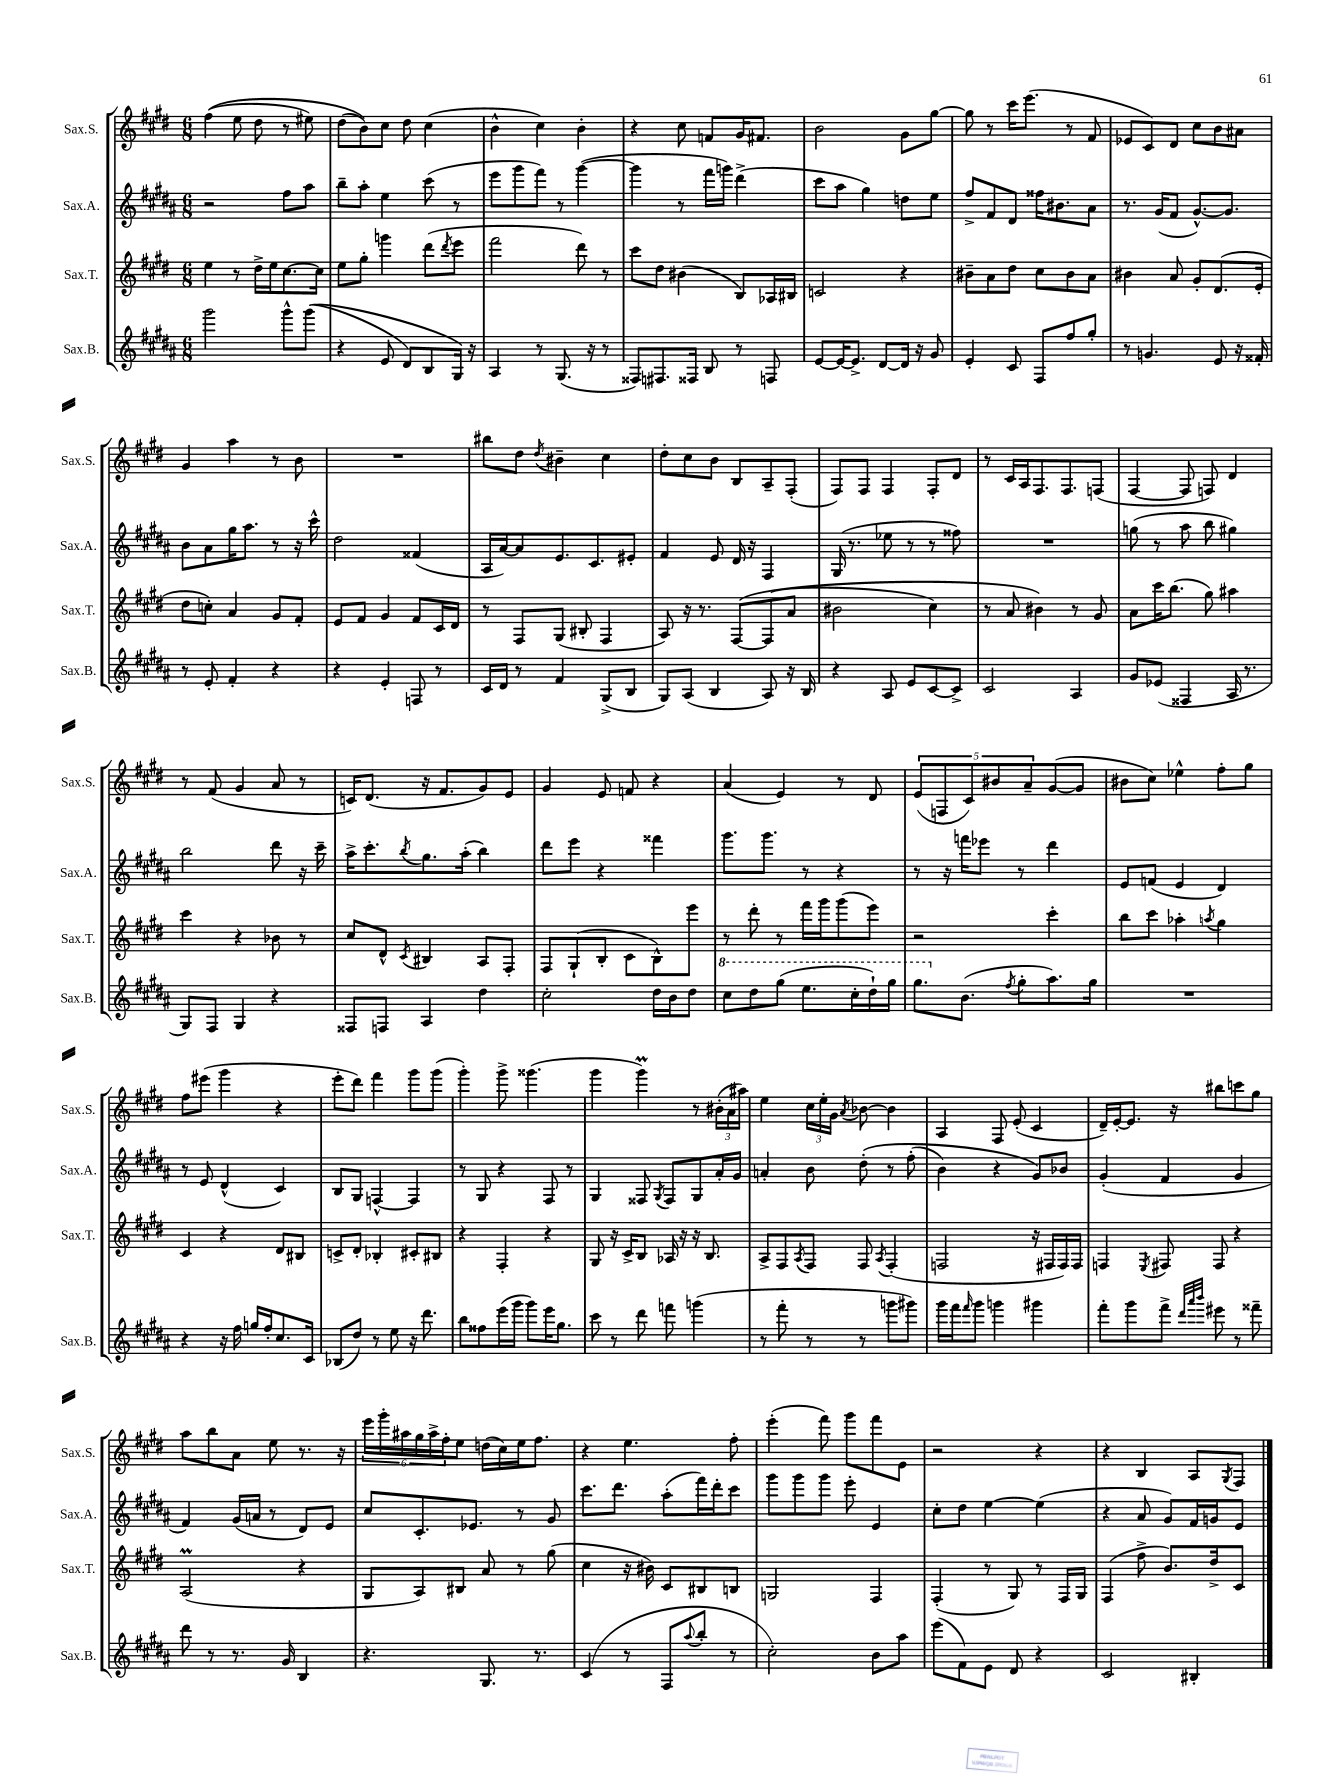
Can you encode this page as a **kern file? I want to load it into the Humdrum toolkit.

**kern	**kern	**kern	**kern
*staff4	*staff3	*staff2	*staff1
*clefG2	*clefG2	*clefG2	*clefG2
*k[f#c#g#d#a#]	*k[f#c#g#d#]	*k[f#c#g#d#a#]	*k[f#c#g#d#]
*M6/8	*M6/8	*M6/8	*M6/8
2ggg#	4ee	2r	&((4ff#
.	8r	.	8ee
.	16dd#^	.	8dd#
.	16ee	.	.
8ggg#^^	[8.cc#	8ff#	8r
&((8ggg#	.	8aa#	8ee#)
.	16cc#]	.	.
=	=	=	=
4r	8ee	8bb~	(8dd#
.	8gg#'	8aa#'	8b)&)
8e	4ggg	4ee	8cc#
8d#)	.	.	8dd#
8B	(8ddd#	(8ccc#	(4cc#
.	8qddd#	.	.
16G#&)	8eee	8r	.
16r	.	.	.
=	=	=	=
4A#	2fff#	8eee	4b^^
.	.	8ggg#	.
8r	.	8fff#)	4cc#)
(8.G#	.	8r	.
.	8ddd#)	([4ggg#	4b'
16r	.	.	.
8r	8r	.	.
=	=	=	=
8F##)	8ccc#	4ggg#]	4r
8.F#	8dd#	.	.
.	(4b#	8r	8cc#
16F##	.	.	.
8B	.	16fff#	8f
.	.	16ggg)	.
8r	8B)	(4ddd#^	16g#
.	.	.	8.f#
8F	16A-	.	.
.	16B#	.	.
=	=	=	=
[8e	2c	8ccc#	2b
16e_	.	8aa#	.
8.e^]	.	.	.
.	.	4gg#)	.
[8d#	.	.	.
16d#]	4r	8dd	8g#
16r	.	.	.
8g#	.	8ee	[8gg#
=	=	=	=
4e'	8b#~	8ff#^	8gg#]
.	8a	8f#	8r
8c#	8dd#	8d#	16ccc#
.	.	.	(8.eee
8F#	8cc#	16ff##	.
.	.	8.b#	.
8ff#	8b#	.	8r
8gg#'	8a	8a#	8f#
=	=	=	=
8r	4b#	8.r	8e-
4.g	.	.	8c#)
.	.	(16g#	.
.	8a	8f#	8d#
.	8g#'	[8.g#^^)	8cc#
8e	(8.d#	.	8b
.	.	8.g#]	.
16r	.	.	8a#
16f##'	16e'	.	.
=	=	=	=
8r	8dd#	8b	4g#
8e'	8cc')	8a#	.
4f#'	4a	16gg#	4aa
.	.	8.aa#	.
4r	8g#	8r	8r
.	8f#'	16r	8b
.	.	16ccc#^^	.
=	=	=	=
4r	8e	2dd#	2.r
.	8f#	.	.
4e'	4g#	.	.
8F	8f#	(4f##	.
8r	16c#	.	.
.	16d#	.	.
=	=	=	=
16c#	8r	16A#	8bb#
16d#	.	[16a#)	.
8r	8F#	8a#]	8dd#
.	.	.	8qdd#
4f#	(8G#	8.e	4b#~
.	8B#'	.	.
.	.	8.c#	.
(8G#^	4F#	.	4cc#
8B	.	8e#'	.
=	=	=	=
8G#)	8A)	4f#	8dd#'
(8A#	16r	.	8cc#
.	8.r	.	.
4B	.	8e	8b
.	&([8F#	16d#	8B
.	.	16r	.
8A#)	(8F#]	4F#	8A~
16r	8a	.	(8F#'
16B	.	.	.
=	=	=	=
4r	2b#	(16G#	8F#)
.	.	8.r	.
.	.	.	8F#
8A#	.	8ee-	4F#
8e	.	8r	.
[8c#	4cc#)	8r	8F#'
8c#^]	.	8ff##)	8d#
=	=	=	=
2c#	8r	2.r	8r
.	8a	.	16c#
.	.	.	16A
.	4b#&)	.	8.F#
.	.	.	8.F#
4A#	8r	.	.
.	8g#	.	(8F
=	=	=	=
8g#	8a	(8gg	[4F#
(8e-	16ccc#	8r	.
.	(8.bb	.	.
4F##	.	8aa#	8F#]
.	8gg#)	8bb	8F)
16A#	4aa#	4gg#)	4d#
8.r	.	.	.
=	=	=	=
8G#)	4ccc#	2bb	8r
8F#	.	.	(8f#
4G#	4r	.	4g#
4r	8b-	8ddd#	8a
.	8r	16r	8r
.	.	16ccc#~	.
=	=	=	=
8F##	8cc#	16aa#^	16c)
.	.	8.ccc#'	(8.d#
8F	8d#^^	.	.
.	8qc#	8qbb	.
4A#	4B#	8.gg#	16r
.	.	.	8.f#
.	.	(16aa#'	.
4dd#	8A	4bb)	8g#)
.	8F#'	.	8e
=	=	=	=
2cc#'	8F#	8ddd#	4g#
.	(8G#`	8eee	.
.	8B'	4r	8e
.	8c#	.	8f
16dd#	8B^^)	4fff##	4r
16b	.	.	.
8dd#	8eee	.	.
=	=	=	=
8ccc#	8r	8.ggg#	(4a
8ddd#	8ddd#'	.	.
.	.	8.ggg#	.
(8ggg#	8r	.	4e)
8.eee	16fff#	8r	.
.	16ggg#	.	.
.	(8ggg#	4r	8r
16ccc#'	.	.	.
16ddd#`)	8eee)	.	8d#
16ggg#	.	.	.
=	=	=	=
8.ggg#	2r	8r	(10e
.	.	.	10F
.	.	16r	.
(8.b	.	16fff	.
.	.	.	10c#)
.	.	8eee-	.
.	.	.	10b#
8qff#	.	.	.
8gg#'	.	8r	.
.	.	.	10a~
8.aa#)	4ccc#'	4ddd#	([8g#
.	.	.	8g#]
16gg#	.	.	.
=	=	=	=
2.r	8bb	8e	8b#
.	8ccc#	(8f	8cc#)
.	4aa-'	4e	4ee-^^
.	8qaa	.	.
.	4gg#	4d#)	8ff#'
.	.	.	8gg#
=	=	=	=
4r	4c#	8r	8ff#
.	.	8e	(8eee#
16r	4r	(4d#^^	4ggg#
16ff#	.	.	.
16gg	.	.	.
16ff#'	.	.	.
8.cc#	8d#	4c#)	4r
.	8B#	.	.
16c#	.	.	.
=	=	=	=
(8B-	8c^	8B	8eee'
8dd#)	8d#'	8G#	8ddd#)
8r	4B-'	[4F^^	4fff#
8ee	.	.	.
16r	8c#'	4F]	8ggg#
8.ddd#	.	.	.
.	8B#	.	(8ggg#
=	=	=	=
8bb	4r	8r	4ggg#')
8ff##	.	8G#	.
(16eee	4F#'	4r	8ggg#^
16ggg#	.	.	.
8ggg#)	.	.	(4.ggg##
16eee	4r	8F#	.
8.gg#	.	.	.
.	.	8r	.
=	=	=	=
8ccc#	8G#	4G#	4ggg#
8r	16r	.	.
.	16c#^	.	.
8ddd#	8B	8F##	4ggg#)
.	.	8qG#	.
8fff	16A-	8F##	.
.	16r	.	.
(4ggg	16r	8G#	8r
.	8.B	.	.
.	.	16a#'	(24b#'
.	.	.	24a
.	.	16g#	.
.	.	.	24aa#)
=	=	=	=
8r	8A^	4a'	4ee
8fff#'	8F#	.	.
.	8qA	.	.
8r	8F#	8b	24cc#
.	.	.	24ee'
.	.	.	24g#
.	.	.	8qa
8r	8F#	&(8dd#'	[8b-
.	8qA	.	.
8ggg	(4F#'	8r	4b-]
8ggg#)	.	(8ff#'	.
=	=	=	=
16ggg#	2F	4b)	4A
16fff#	.	.	.
16qqfff#	.	.	.
8ggg#	.	.	.
4ggg	.	4r	8F#
.	.	.	(8e'
4ggg#	16r	8g#&)	4c#
.	16F#	.	.
.	16F#)	8b-	.
.	16F#	.	.
=	=	=	=
8fff#'	4F	(4g#'	16d#~)
.	.	.	[16e'
8ggg#	.	.	8.e]
.	8qE	.	.
8fff#^	8F#	4f#	.
.	.	.	16r
32qqddd#	.	.	.
32qqaaa#	.	.	.
32qqbbb	.	.	.
8eee#	8F#	.	8bb#
8r	4r	4g#	8ccc
8fff##~	.	.	8gg#
=	=	=	=
8ddd#	(2A	4f#)	8aa
8r	.	.	8bb
8.r	.	(16g#	8a
.	.	16a	.
.	.	8r	8ee
16g#	.	.	.
4B	4r	8d#)	8.r
.	.	8e	.
.	.	.	16r
=	=	=	=
4.r	8G#	8cc#	24eee
.	.	.	24ggg#'
.	.	.	24aa#
.	8A)	8.c#'	24gg#
.	.	.	24aa#^
.	.	.	24ff#'
.	8B#	.	8ee
.	.	8.e-	.
8.G#	8a	.	(16dd
.	.	.	16cc#)
.	8r	8r	16ee
8.r	.	.	8.ff#
.	(8gg#	8g#	.
=	=	=	=
(4c#	4cc#	8.ccc#	4r
.	.	8.ddd#	.
8r	16r	.	4.ee
.	16b#)	.	.
8F#	8c#	(8aa#'	.
8qqaa#	.	.	.
8bb'	8B#	16fff#)	.
.	.	16ddd#'	.
8r	8B	8ccc#	8ff#'
=	=	=	=
2cc#')	2G	8ggg#	(4eee'
.	.	8ggg#	.
.	.	8ggg#	8fff#)
.	.	8eee'	8ggg#
8b	4F#	4e	8fff#
8aa#	.	.	8e
=	=	=	=
(8eee	(4F#'	8cc#'	2r
8f#)	.	8dd#	.
8e	8r	[4ee	.
8d#	8G#)	.	.
4r	8r	(4ee]	4r
.	16F#	.	.
.	16G#	.	.
=	=	=	=
2c#	(4F#	4r	4r
.	8ff#^	8a#	4B
.	8.b)	8g#)	.
4B#'	.	16f#	8A
.	16dd#^	16g	.
.	.	.	8qG#
.	8c#	8e	8F#
==	==	==	==
*-	*-	*-	*-
